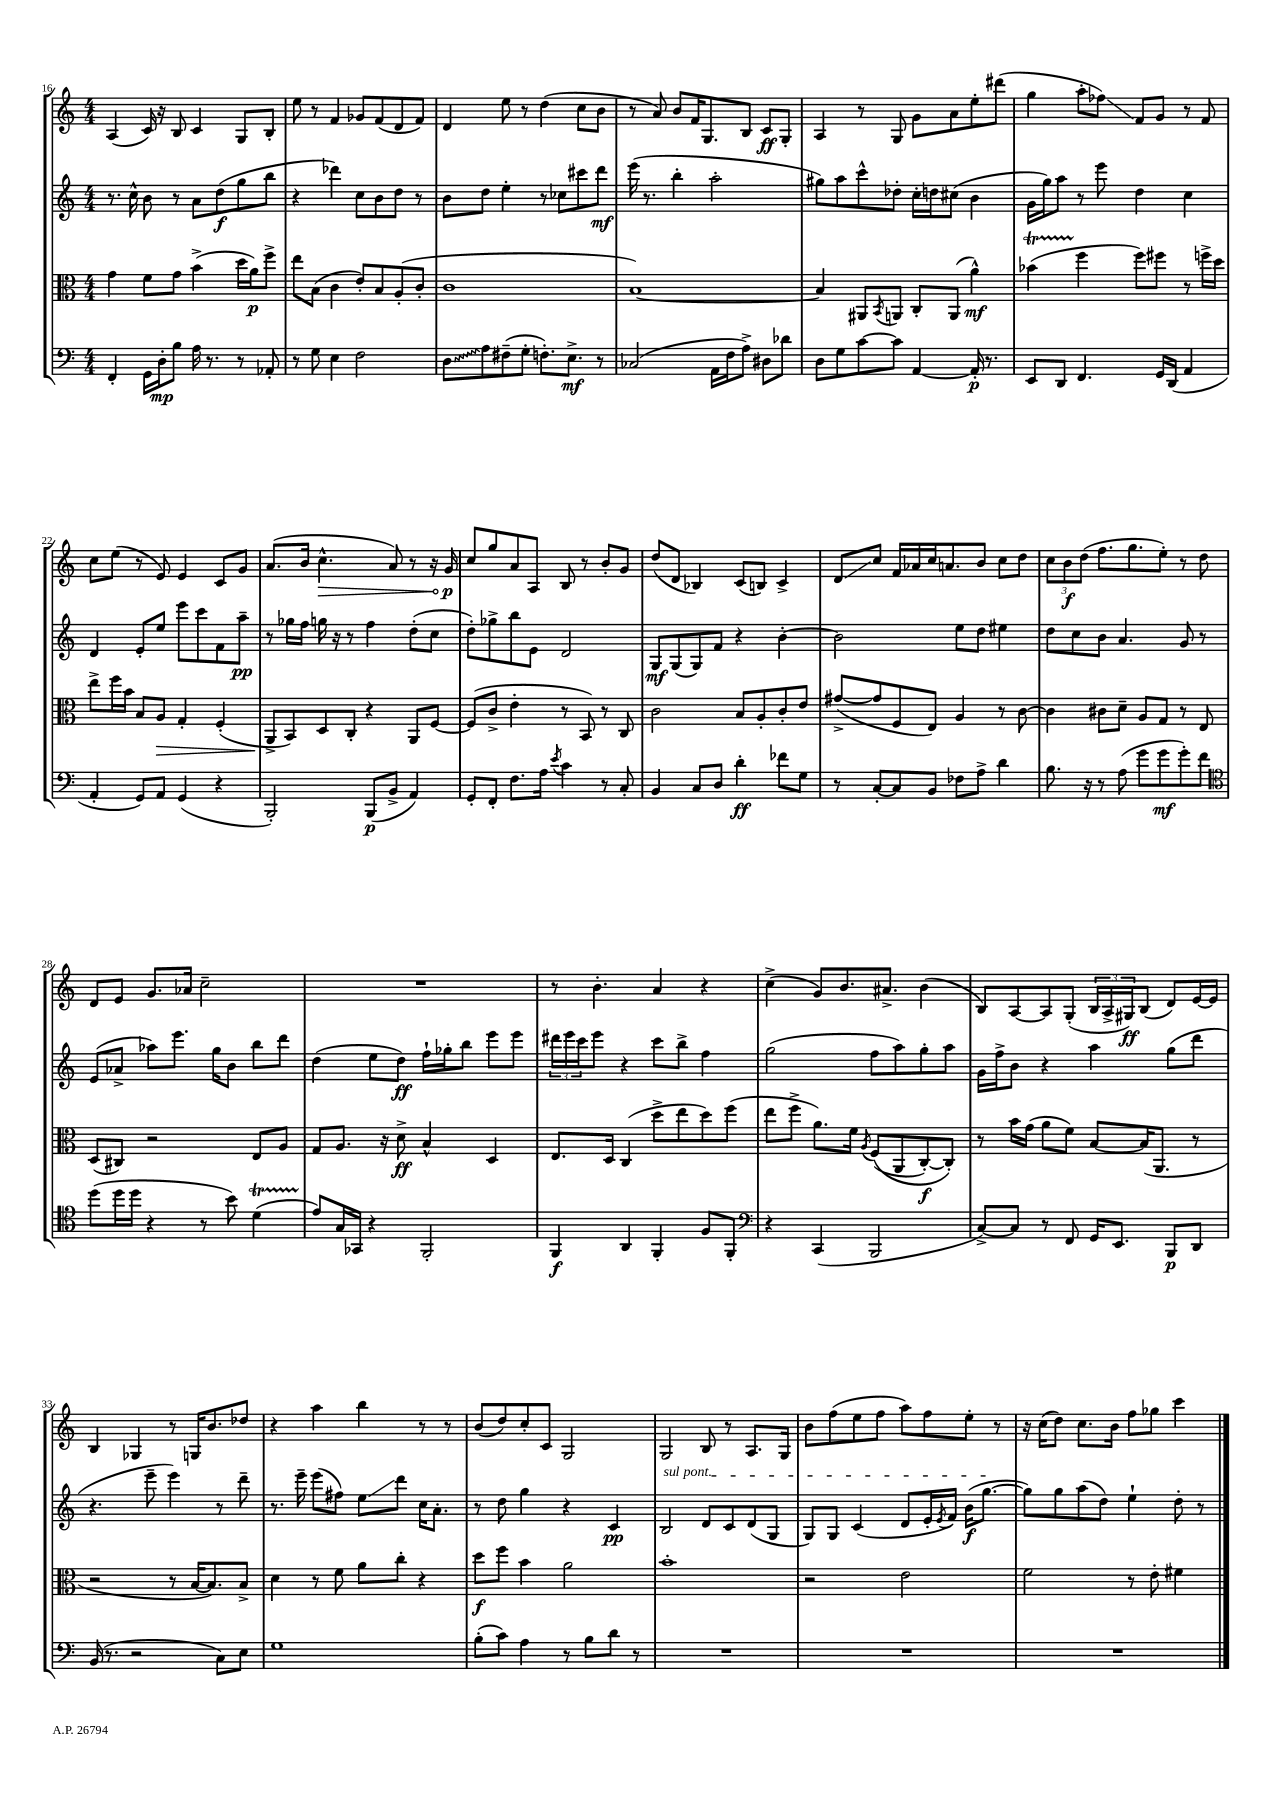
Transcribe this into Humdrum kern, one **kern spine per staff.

**kern	**kern	**kern	**kern
*staff4	*staff3	*staff2	*staff1
*clefF4	*clefC3	*clefG2	*clefG2
*k[]	*k[]	*k[]	*k[]
*M4/4	*M4/4	*M4/4	*M4/4
4FF'/	4g\	8.r	(4A/
.	.	16cc^^\	.
16GG\LL	8f\L	8b\	16c/)
16D'\J	.	.	16r
8B\J	8g\J	8r	8B/
16A\	(4b^\	8a\L	4c/
8.r	.	.	.
.	.	(8dd\	.
8r	16dd\LL	8gg\	8G/L
.	16a\J)	.	.
8AA-'/	8ff^\J	8bb\J	8B'/J
=	=	=	=
8r	8ee\L	4r	8ee\
8G\	(8B\J	.	8r
4E\	4c\	4ddd-\)	4f/
2F\	8e'/L)	8cc\L	8g-/L
.	8B/	8b\	(8f/
.	(8A'/	8dd\J	8d/
.	8c'/J	8r	8f/J)
=	=	=	=
8D\L	1c	8b\L	4d/
8A\	.	8dd\J	.
(8F#~\	.	4ee'\	8ee\
8G'\J	.	.	8r
8.F'\L)	.	8r	(4dd\
.	.	8cc-\L	.
8.E^\J	.	.	.
.	.	8ccc#\	8cc\L
8r	.	8ddd\J	8b\J
=	=	=	=
(2C-/	[1B)	(16eee\	8r
.	.	8.r	.
.	.	.	8a/)
.	.	4bb'\	8b/L
.	.	.	16f/K
.	.	.	8.G/
16AA\LL	.	2aa'\	.
16F\J	.	.	.
8A^\J)	.	.	8B/J
8D#\L	.	.	8c/L
8d-\J	.	.	8G'/J
=	=	=	=
8D\L	4B/]	8gg#\L)	4A/
8G\	.	8aa\	.
[8c\	8AA#/L	8ccc^^\	8r
.	8qBB/	.	.
8c\]J	8AA/J	8dd-'\J	8G/
[4AA/	8C'/L	16cc'\LL	8g\L
.	.	16dd\J	.
.	(8AA/J	(8cc#\J	8a\
16AA'/]	4a^^\)	4b\	8ee'\
8.r	.	.	.
.	.	.	(8ddd#\J
=	=	=	=
8EE/L	(4b-\	16g\LL	4gg\
.	.	16gg\J)	.
8DD/J	.	8aa\J	.
4.FF/	4ff\	8r	8aa'\L
.	.	8eee\	8ff-\J)
.	8ff\L)	4dd\	8f/L
16GG/LL	8ff#\J	.	8g/J
(16DD/JJ	.	.	.
4AA/	8r	4cc\	8r
.	16ff^\LL	.	8f/
.	16dd\JJ	.	.
=	=	=	=
4AA'/	8ee^\L	4d/	8cc\L
.	16ff\L	.	(8ee\J
.	16b\JJ	.	.
8GG/L)	8B/L	8e'/L	8r
8AA/J	8A/J	8ee/J	8e/)
(4GG/	4G'/	8eee\L	4e/
.	.	8ccc\	.
4r	(4F'/	8f\	8c/L
.	.	8aa~\J	8g/J
=	=	=	=
2BBB'/)	8AA^/L	8r	(8.a/L
.	8BB/)	16gg-\LL	.
.	.	16ff\JJ	16b/Jk
.	8D/	16gg\	4.cc^^\
.	.	16r	.
.	8C'/J	8r	.
(8BBB/L	4r	4ff\	.
8BB^/J	.	.	8a/)
4AA/)	8AA/L	(8dd'\L	8r
.	[8F/J	8cc\J	16r
.	.	.	16g/
=	=	=	=
8GG'/L	(8F/]L	8dd'\L)	8cc/L
8FF'/J	8c^/J	8gg-^\	8gg/
8.F\L	4e'\	8bb\	8a/
.	.	8e\J	8A/J
16A\Jk	.	.	.
8qe/	.	.	.
4c\	8r	2d/	8B/
.	8BB/)	.	8r
8r	8r	.	8b'/L
8C'/	8C/	.	8g/J
=	=	=	=
4BB/	2c\	8G/L	(8dd/L
.	.	(8G/	8d/J
8C/L	.	8G/)	4B-/)
8D/J	.	8f/J	.
4d'\	8B/L	4r	(8c/L
.	8A'/	.	8B/J)
8f-\L	8c'/	[4b'\	4c^/
8G\J	8e/J	.	.
=	=	=	=
8r	([8g#^/L	2b\]	8d/L
[8C'/L	8g#/]	.	8cc/J
8C/]	8F/	.	16f/LL
.	.	.	16a-/
8BB/J	8E/J)	.	16cc/J
.	.	.	8.a/
8F-\L	4A/	8ee\L	.
8A^\J	.	8dd\J	8b/J
4d\	8r	4ee#\	8cc\L
.	[8c\	.	8dd\J
=	=	=	=
8.B\	4c\]	8dd\L	12cc\L
.	.	.	12b\
.	.	8cc\	.
.	.	.	(12dd\J
16r	.	.	.
8r	8c#\L	8b\J	8.ff\L
(8A\	8d~\J	4.a/	.
.	.	.	8.gg\
8g\L	8A/L	.	.
8g\	8G/J	.	8ee'\J)
8g'\)	8r	8g/	8r
8f\J	8E/	8r	8dd\
=	=	=	=
*clefC4	*	*	*
(8dd\L	(8D/L	(8e/L	8d/L
16dd\L	8C#/J)	8a-^/J	8e/J
16dd\JJ	.	.	.
4r	2r	8aa-\L)	8.g/L
.	.	8.eee\J	.
.	.	.	16a-/Jk
8r	.	.	2cc~\
.	.	16gg\LK	.
8b\)	.	8b\J	.
(4d\	8E/L	8bb\L	.
.	8A/J	8ddd\J	.
=	=	=	=
8e/L)	8G/L	(4dd\	1r
16G/L	8.A/J	.	.
16GG-/JJ	.	.	.
4r	.	8ee\L	.
.	16r	.	.
.	8d^\	8dd\J)	.
2FF'/	4B^^/	16ff`\LL	.
.	.	16gg-'\J	.
.	.	8bb\J	.
.	4D/	8eee\L	.
.	.	8eee\J	.
=	=	=	=
4FF/	8.E/L	24ddd#\LL	8r
.	.	24eee\	.
.	.	24ccc\J	.
.	.	8eee\J	4.b'\
.	16D/Jk	.	.
4AA/	(4C/	4r	.
4FF'/	8dd^\L	8ccc\L	4a/
.	8ee\	8bb^\J	.
8F/L	8dd\)	4ff\	4r
8FF'/J	(8ff\J	.	.
=	=	=	=
*clefF4	*	*	*
4r	8ee\L	(2gg\	(4cc^\
.	8ff^\J	.	.
(4CC/	8.a\L)	.	8g/L)
.	.	.	8.b/
.	16f\Jk	.	.
.	8qA/	.	.
2BBB/	&((8F/L	8ff\L	.
.	.	.	8.a#^/J
.	8AA/	8aa\)	.
.	[8C'/)	8gg'\	(4b\
.	8C'/]J&)	8aa\J	.
=	=	=	=
[8C^/L)	8r	16g\LL	8B/L)
.	.	16ff^\J	.
8C/]J	16b\LL	8b\J	[8A/
.	(16g\JJ	.	.
8r	8a\L	4r	8A/]
8FF/	8f\J)	.	(8G'/J
16GG/LK	[8B/L	4aa\	24B/LL
.	.	.	24A^/
8.EE/J	.	.	.
.	.	.	24G#/J)
.	(16B/]K	.	(8B/J
.	8.AA/J	.	.
8BBB/L	.	(8gg\L	8d/L)
8DD/J	8r	8ddd\J	[16e/L
.	.	.	16e/]JJ
=	=	=	=
(16BB/	2r	4.r	4B/
8.r	.	.	.
2r	.	.	4G-/
.	.	8eee~\	.
.	8r	4eee\)	8r
.	[16B/LK	.	16G/LK
.	8.B/])	.	8.b/
8C\L)	.	8r	.
8E\J	8B^/J	8ddd~\	8dd-/J
=	=	=	=
1G	4d\	8.r	4r
.	.	16eee~\	.
.	8r	(8eee\L	4aa\
.	8f\	8ff#\J)	.
.	8a\L	8ee\L	4bb\
.	8cc'\J	8ddd\J	.
.	4r	16cc\LK	8r
.	.	8.a'\J	.
.	.	.	8r
=	=	=	=
(8B'\L	8dd\L	8r	(8b/L
8c\J)	8ff\J	8dd\	8dd/)
4A\	4b\	4gg\	8cc'/
.	.	.	8c/J
8r	2a\	4r	2G/
8B\L	.	.	.
8d\J	.	4c/	.
8r	.	.	.
=	=	=	=
1r	1b'	2B/	2G/
.	.	8d/L	8B/
.	.	8c/	8r
.	.	(8d/	8.A/L
.	.	8G/J	.
.	.	.	16G/Jk
=	=	=	=
1r	2r	8G/L)	8b\L
.	.	8G/J	(8ff\
.	.	(4c/	8ee\
.	.	.	8ff\J
.	2e\	8d/L	8aa\L)
.	.	16e'/L	8ff\
.	.	8qe/	.
.	.	16f/JJ)	.
.	.	(16b\LK	8ee'\J
.	.	[8.gg\J	.
.	.	.	8r
=	=	=	=
1r	2f\	8gg\]L)	16r
.	.	.	(16cc\LK
.	.	8gg\	8dd\J)
.	.	(8aa\	8.cc\L
.	.	8dd\J)	.
.	.	.	16b\Jk
.	8r	4ee`\	8ff\L
.	8e'\	.	8gg-\J
.	4f#\	8dd'\	4ccc\
.	.	8r	.
==	==	==	==
*-	*-	*-	*-
